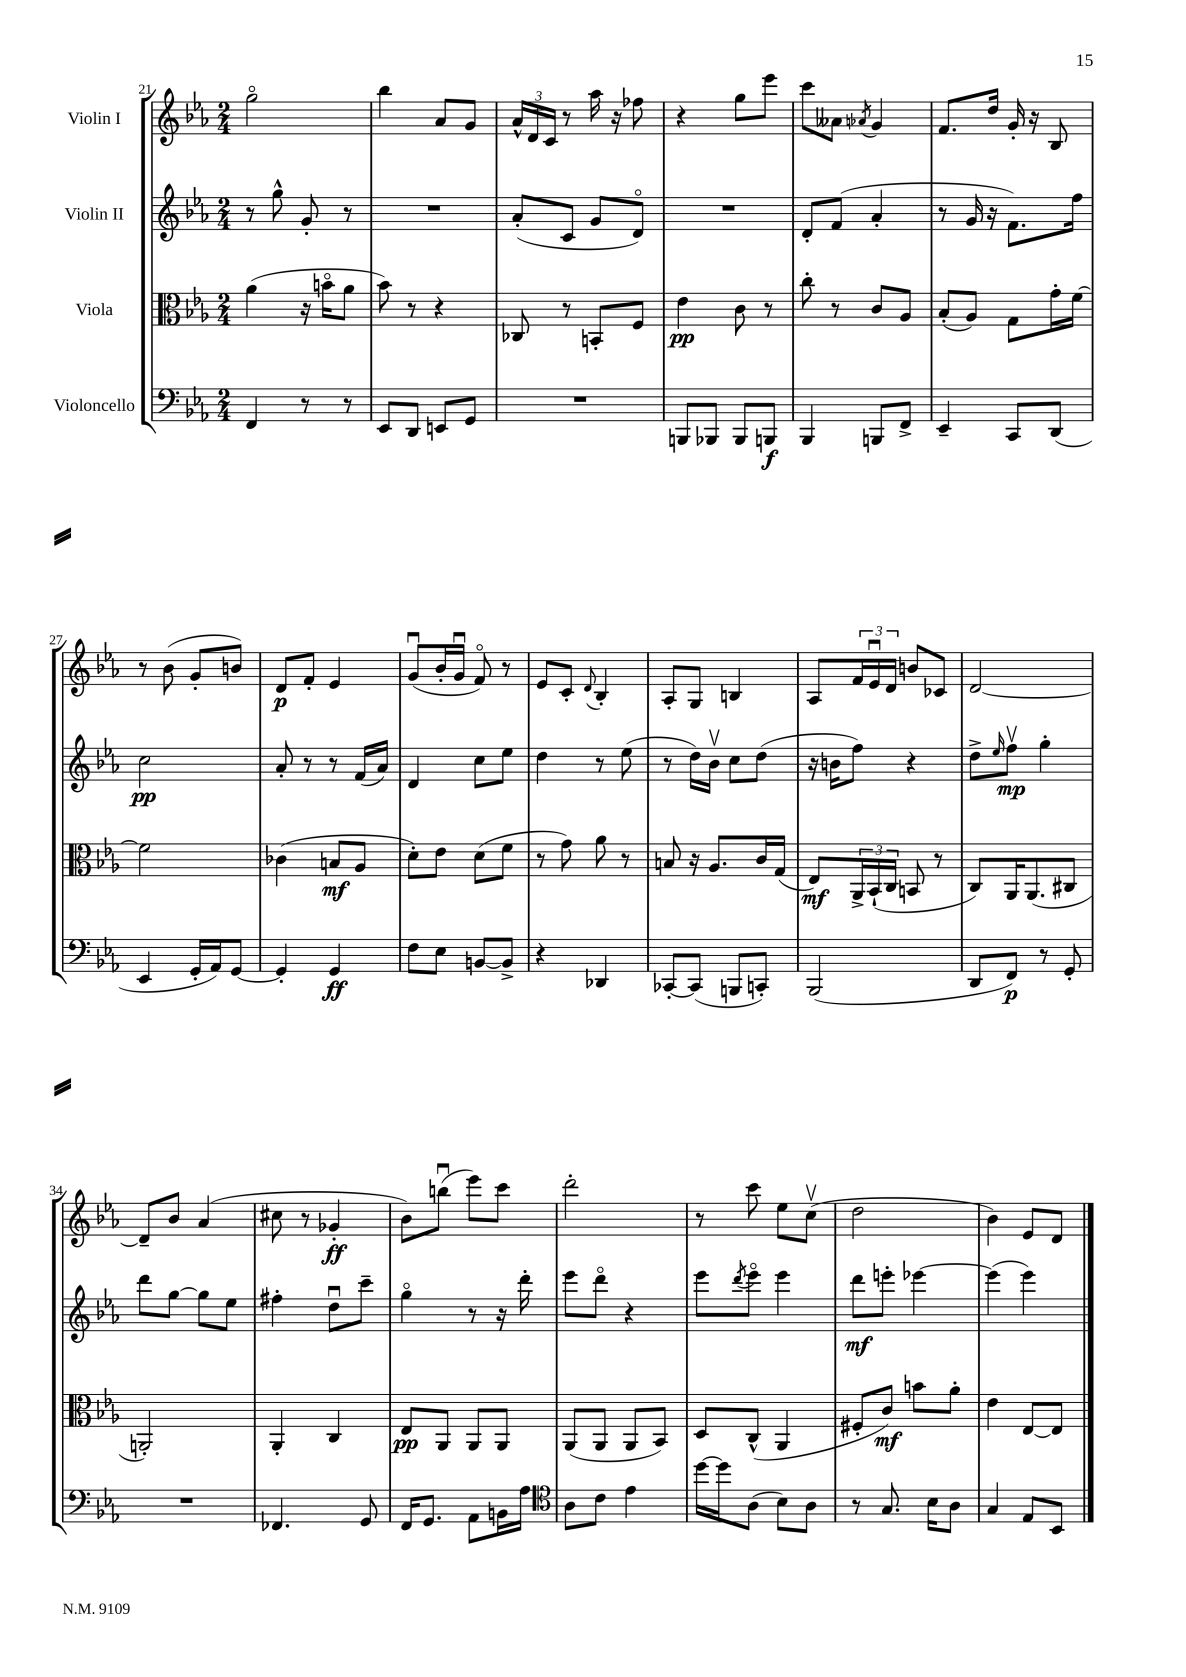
<<
\new StaffGroup <<
\new Staff = "s0" \with { instrumentName = "Violin I" } {
    \clef treble \key ees \major \numericTimeSignature \time 2/4
    g''2\flageolet |
    bes''4 aes'8 g'8 |
    \tuplet 3/2 { aes'16-^ d'16 c'16 } r8 aes''16 r16 fes''8 |
    r4 g''8 ees'''8 |
    c'''8 aeses'8 \acciaccatura { aes'8 } g'4 |
    f'8. d''16 g'16-. r16 bes8 |
    r8 bes'8( g'8-. b'8) |
    d'8\p f'8-. ees'4 |
    g'8\downbow( bes'16-. g'16\downbow f'8\flageolet) r8 |
    ees'8 c'8-. \appoggiatura { d'8 } bes4-. |
    aes8-. g8 b4 |
    aes8 \tuplet 3/2 { f'16 ees'16\downbow d'16 } b'8 ces'8 |
    d'2~ |
    d'8-- bes'8 aes'4( |
    cis''8 r8 ges'4-.\ff |
    bes'8) b''8\downbow( ees'''8) c'''8 |
    d'''2-. |
    r8 c'''8 ees''8 c''8\upbow( |
    d''2 |
    bes'4) ees'8 d'8 \bar "|." |
}
\new Staff = "s1" \with { instrumentName = "Violin II" } {
    \clef treble \key ees \major \numericTimeSignature \time 2/4
    r8 g''8-^ g'8-. r8 |
    R2 |
    aes'8-.( c'8 g'8 d'8\flageolet) |
    R2 |
    d'8-. f'8( aes'4-. |
    r8 g'16 r16 f'8.) f''16 |
    c''2\pp |
    aes'8-. r8 r8 f'16( aes'16) |
    d'4 c''8 ees''8 |
    d''4 r8 ees''8( |
    r8 d''16) bes'16\upbow c''8 d''8( |
    r16 b'16 f''8) r4 |
    d''8-> \grace { ees''16 } f''8\upbow\mp g''4-. |
    d'''8 g''8~ g''8 ees''8 |
    fis''4-. d''8\downbow c'''8-- |
    g''4\flageolet r8 r16 d'''16-. |
    ees'''8 d'''8\flageolet r4 |
    ees'''8 \acciaccatura { d'''8 } ees'''8\flageolet ees'''4 |
    d'''8\mf e'''8-. ees'''4~ |
    ees'''4( ees'''4) \bar "|." |
}
\new Staff = "s2" \with { instrumentName = "Viola" } {
    \clef alto \key ees \major \numericTimeSignature \time 2/4
    aes'4( r16 b'16\flageolet aes'8 |
    bes'8) r8 r4 |
    ces8 r8 b,8-. f8 |
    ees'4\pp c'8 r8 |
    c''8-. r8 c'8 aes8 |
    bes8-.( aes8) g8 g'16-. f'16~ |
    f'2 |
    ces'4( b8\mf aes8 |
    d'8-.) ees'8 d'8( f'8 |
    r8 g'8) aes'8 r8 |
    b8 r16 aes8. c'16 g16( |
    ees8\mf) \tuplet 3/2 { aes,16-> bes,16-!( c16 } b,8 r8 |
    c8) aes,16 aes,8.( cis8 |
    a,2-.) |
    aes,4-. c4 |
    ees8\pp aes,8 aes,8 aes,8 |
    aes,8( aes,8 aes,8 bes,8) |
    d8 c8-^( aes,4 |
    fis8-. c'8\mf) b'8 aes'8-. |
    ees'4 ees8~ ees8 \bar "|." |
}
\new Staff = "s3" \with { instrumentName = "Violoncello" } {
    \clef bass \key ees \major \numericTimeSignature \time 2/4
    f,4 r8 r8 |
    ees,8 d,8 e,8 g,8 |
    R2 |
    b,,8 bes,,8 bes,,8 b,,8\f |
    bes,,4 b,,8 f,8-> |
    ees,4-- c,8 d,8( |
    ees,4 g,16-. aes,16) g,8~ |
    g,4-. g,4\ff |
    f8 ees8 b,8~ b,8-> |
    r4 des,4 |
    ces,8~-. ces,8( b,,8 c,8-.) |
    bes,,2( |
    d,8 f,8\p) r8 g,8-. |
    R2 |
    fes,4. g,8 |
    f,16 g,8. aes,8 b,16 aes16 |
    \clef tenor aes8 c'8 ees'4 |
    d''16~ d''16 aes8( bes8) aes8 |
    r8 g8. bes16 aes8 |
    g4 ees8 bes,8 \bar "|." |
}
>>
>>
\layout { \context { \Score currentBarNumber = #21 } }
